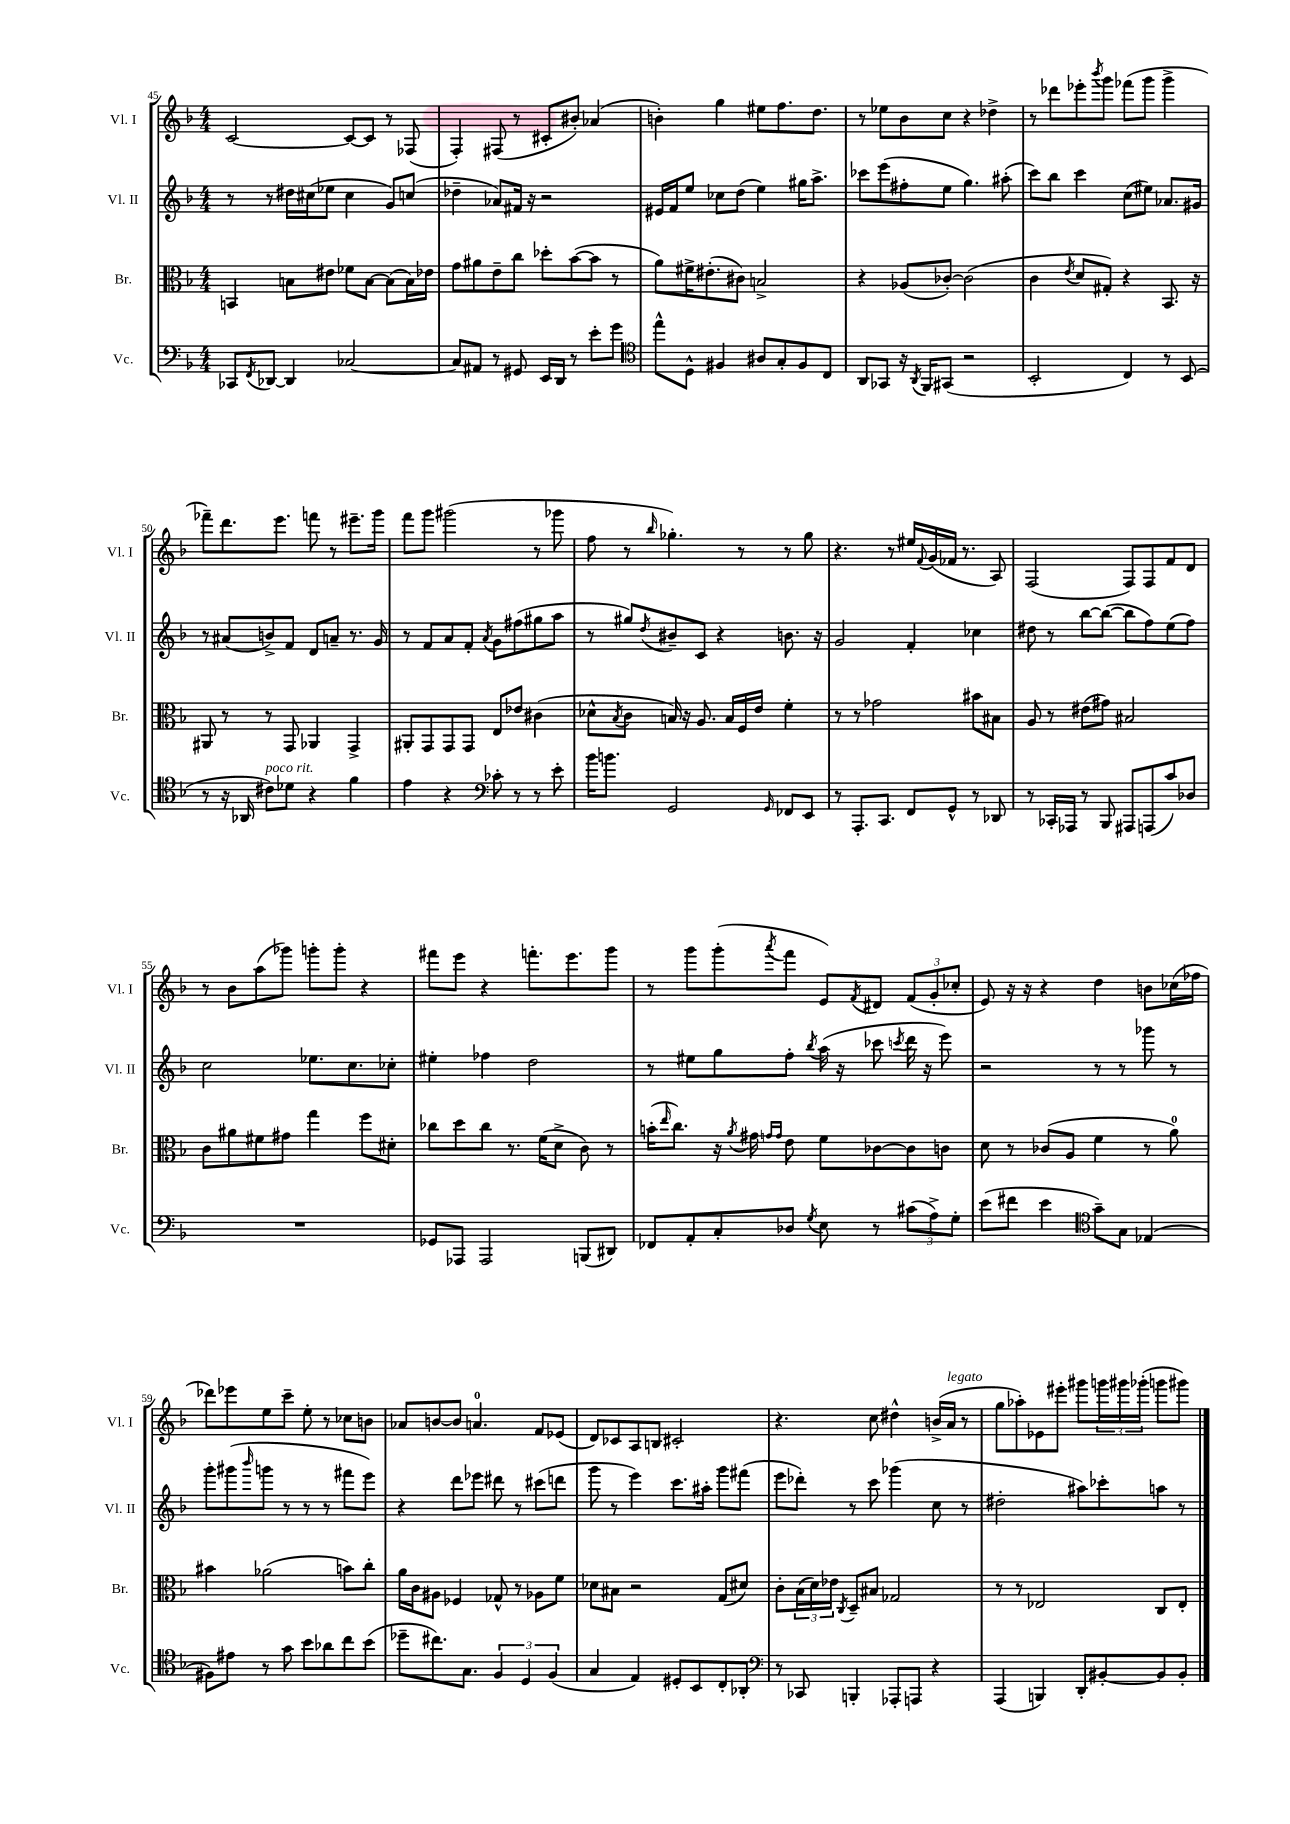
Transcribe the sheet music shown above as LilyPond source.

<<
\new StaffGroup <<
\new Staff = "s0" \with { instrumentName = "Vl. I" shortInstrumentName = "Vl. I" } {
    \clef treble \key f \major \numericTimeSignature \time 4/4
    c'2~ c'8~ c'8 r8 fes8( |
    f4-.) fis8( r8 cis'8-. bis'8-.) aes'4( |
    b'4-.) g''4 eis''8 f''8. d''8. |
    r8 ees''8 bes'8 c''8 r4 des''4-> |
    r8 des'''8 ees'''8-. \acciaccatura { bes'''8 } g'''8 fes'''8( g'''8 g'''4-> |
    fes'''8--) d'''8. e'''8. f'''8 r8 eis'''8.-- g'''16 |
    f'''8 g'''8 gis'''2( r8 ges'''8 |
    f''8 r8 \grace { bes''16 } ges''4.-.) r8 r8 ges''8 |
    r4. r8 eis''16 \appoggiatura { f'8 } g'16( fes'16 r8. a8) |
    f2( f8) f8 f'8 d'8 |
    r8 bes'8 a''8( ges'''8) g'''8-. g'''8-. r4 |
    fis'''8 e'''8 r4 f'''8.-. e'''8. g'''8 |
    r8 g'''8 g'''8-.( \acciaccatura { a'''8 } f'''8 e'8) \acciaccatura { f'8 } dis'8 \tuplet 3/2 { f'8( g'8-. ces''8-. } |
    e'8) r16 r16 r4 d''4 b'8 ces''16( fes''16 |
    des'''8) ees'''8 e''8 c'''8-- e''8-. r8 ces''8 b'8 |
    aes'8 b'8~ b'8 a'4.-0 f'8 ees'8( |
    d'8) ces'8 a8 b8 cis'2-. |
    r4. c''8 dis''4-^ b'16->( a'16^\markup { \italic "legato" } r8 |
    g''8 aes''8-.) ees'8 eis'''8-. gis'''8 \tuplet 3/2 { g'''16 gis'''16 ges'''16-.( } g'''8 gis'''8) \bar "|." |
}
\new Staff = "s1" \with { instrumentName = "Vl. II" shortInstrumentName = "Vl. II" } {
    \clef treble \key f \major \numericTimeSignature \time 4/4
    r8 r8 dis''16 cis''16( ees''8 cis''4 g'8) c''8( |
    des''4-- aes'8) fis'16 r16 r2 |
    eis'16 f'16 e''8 ces''8 d''8( e''4) gis''16 a''8.-> |
    ces'''8 e'''8( fis''8-. e''8 g''4.) ais''8-.( |
    c'''8) bes''8 c'''4 c''8( eis''8) aes'8. gis'16 |
    r8 ais'8( b'8->) f'8 d'8 a'8-- r8. g'16 |
    r8 f'8 a'8 f'8-. \acciaccatura { a'8 } g'8 fis''8( gis''8 a''8 |
    r8 gis''8) \acciaccatura { d''8 } bis'8-- c'8 r4 b'8. r16 |
    g'2 f'4-. ces''4 |
    dis''8 r8 bes''8~ bes''8~( bes''8 f''8) e''8( f''8) |
    c''2 ees''8. c''8. ces''8-. |
    eis''4-. fes''4 d''2 |
    r8 eis''8 g''8 f''8-. \acciaccatura { bes''8 } a''16( r16 ces'''8 \acciaccatura { c'''8 } d'''16 r16 e'''8) |
    r2 r8 r8 ges'''8 r8 |
    g'''8-. gis'''8( \grace { bes'''16 } g'''8 r8 r8 r8 fis'''8 e'''8) |
    r4 d'''8 ees'''8 dis'''8 r8 cis'''8( d'''8 |
    g'''8 r8 e'''4) c'''8. ais''16-. g'''8 fis'''8( |
    e'''8 des'''8-.) r8 c'''8 ges'''4( c''8 r8 |
    dis''2-. ais''8) ces'''8-. a''8 r8 \bar "|." |
}
\new Staff = "s2" \with { instrumentName = "Br." shortInstrumentName = "Br." } {
    \clef alto \key f \major \numericTimeSignature \time 4/4
    b,4 b8 eis'8 fes'8 b8~ b8( b16) ees'16 |
    g'8 ais'8 e'8-- c''8 des''8-. bes'8~( bes'8 r8 |
    a'8) fis'16-> eis'8.-.( cis'8) b2-> |
    r4 aes8( ces'8~-.) ces'2( |
    c'4 \acciaccatura { e'8 } d'8 gis8-.) r4 bes,8. r16 |
    ais,8 r8 r8 g,8 aes,4 g,4-> |
    ais,8-. g,8 g,8 g,8 e8 ees'8 cis'4( |
    des'8-^ \acciaccatura { bes8 } c'8 b16) r16 a8. b16 f16 e'16 f'4-. |
    r8 r8 ges'2 bis'8 bis8 |
    a8 r8 eis'8( gis'8) bis2 |
    c'8 ais'8 fis'8 gis'8 g''4 f''8 dis'8-. |
    ces''8 d''8 ces''8 r8. f'16( d'8-> c'8) r8 |
    b'16-.( \grace { e''16 } c''8.) r16 \acciaccatura { a'8 } gis'16 \grace { g'16 g'16 } e'8 f'8 ces'8~ ces'8 c'8 |
    d'8 r8 ces'8( a8 f'4 r8 a'8-0) |
    bis'4 aes'2( b'8) c''8-. |
    a'16 c'16 ais8 fes4 ges8-^ r8 aes8 f'8 |
    des'8 bis8 r2 g8( dis'8) |
    c'8-. \tuplet 3/2 { bes16( d'16) ees'16 } \acciaccatura { c8 } d8-- bis8 ges2 |
    r8 r8 ees2 c8 ees8-. \bar "|." |
}
\new Staff = "s3" \with { instrumentName = "Vc." shortInstrumentName = "Vc." } {
    \clef bass \key f \major \numericTimeSignature \time 4/4
    ces,8 \acciaccatura { f,8 } des,8~ des,4 ces2~ |
    ces8 ais,8 r8 gis,8 e,16 d,16 r8 e'8-. g'8 |
    \clef tenor e''8-^ d8-^ fis4 ais8 g8-. fis8 c8 |
    a,8 ges,8 r16 \acciaccatura { a,8 } f,16 gis,8( r2 |
    bes,2-. c4) r8 bes,8( |
    r8 r16 aes,16 cis'8^\markup { \italic "poco rit." }) des'8 r4 f'4 |
    e'4 r4 \clef bass ces'8-. r8 r8 e'8-. |
    bes'16 b'8. g,2 \grace { g,16 } fes,8 e,8 |
    r8 a,,8.-. c,8. f,8 g,8-^ r8 des,8 |
    r8 ces,16-. aes,,16 r8 bes,,8 ais,,8 a,,8( c'8) des8 |
    R1 |
    ges,8 aes,,8 aes,,2 b,,8( dis,8) |
    fes,8 a,8-. c8-. des8 \acciaccatura { g8 } e8 r8 \tuplet 3/2 { cis'8( a8->) g8-. } |
    e'8( fis'8 e'4 \clef tenor g'8--) g8 ees4( |
    fis8) eis'8 r8 g'8 bes'8 aes'8 c''8 bes'8( |
    des''8-- cis''8.) g8. \tuplet 3/2 { f4 d4 f4( } |
    g4 e4) dis8-. bes,8 c8-. aes,8-. |
    \clef bass r8 ces,8 b,,4-. aes,,8-. a,,8 r4 |
    a,,4( b,,4) d,8-. bis,8~-. bis,8 bis,8-. \bar "|." |
}
>>
>>
\layout { \context { \Score currentBarNumber = #45 } }
